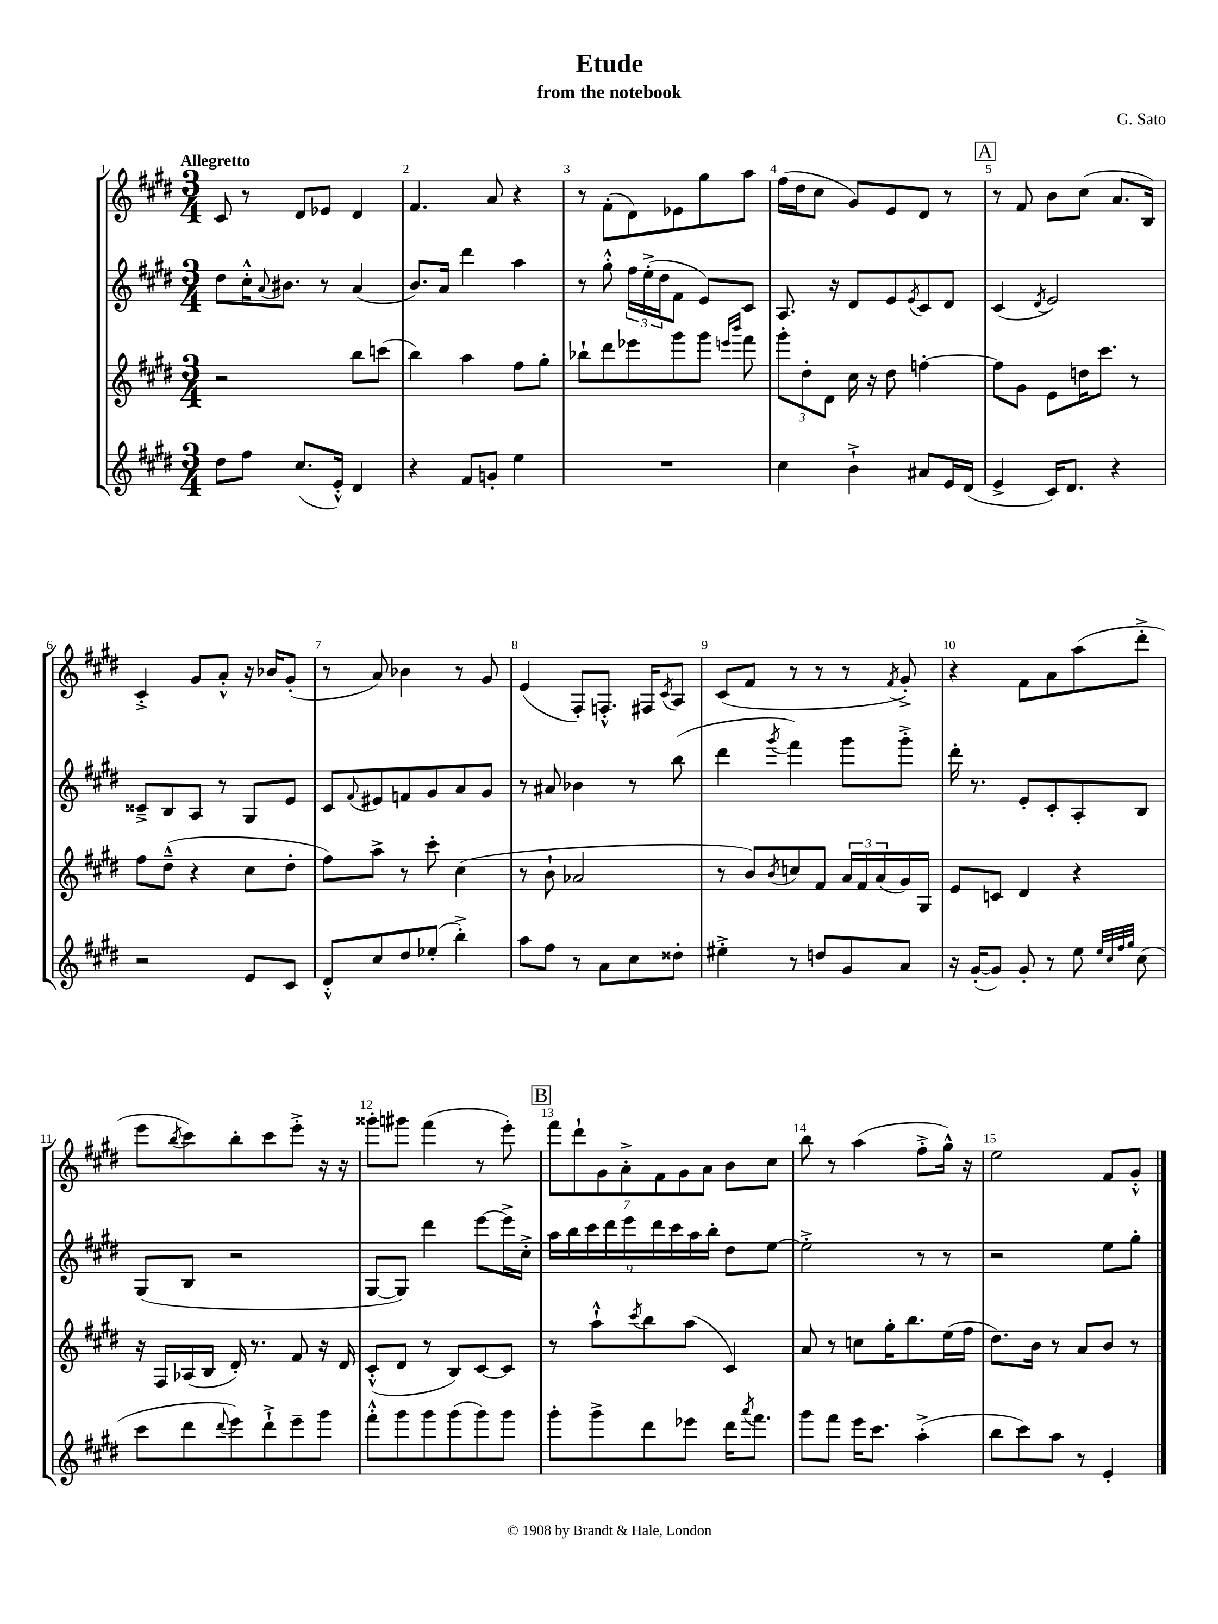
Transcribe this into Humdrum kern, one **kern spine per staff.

**kern	**kern	**kern	**kern
*part4	*part3	*part2	*part1
*staff4	*staff3	*staff2	*staff1
*clefG2	*clefG2	*clefG2	*clefG2
*k[f#c#g#d#]	*k[f#c#g#d#]	*k[f#c#g#d#]	*k[f#c#g#d#]
*M3/4	*M3/4	*M3/4	*M3/4
=1	=1	=1	=1
!	!	!	!LO:TX:a:B:t=Allegretto
8dd#\L	2r	8dd#\L	8c#/
8ff#\J	.	16cc#'^^\K	8r
.	.	8qqa/	.
.	.	8.b#X\J	.
(8.cc#/L	.	.	8d#/L
.	.	8r	8e-X/J
16e'^^/Jk)	.	.	.
4d#/	8bb\L	(4a/	4d#/
.	(8cccn\J	.	.
=2	=2	=2	=2
4r	4bb\)	8.b/L)	4.f#/
.	.	16a/Jk	.
8f#/L	4aa\	4ddd#\	.
8gn'/J	.	.	8a/
4ee\	8ff#\L	4aa\	4r
.	8gg#'\J	.	.
=3	=3	=3	=3
2.r	8bb-X`\L	8r	8r
.	8ddd#\	8gg#'^^\	(8f#'\L
.	8eee-X\	24ff#\LL	8d#\)
.	.	(24ee'^\	.
.	.	24dd#\J	.
.	8ggg#\	8f#\J	8e-X\
.	8ggg#\J	8e/L)	8gg#\
.	16qqeeen/LL	.	.
.	16qqbbb/JJ	.	.
.	8fff#\	8c#/J	8aa\J
=4	=4	=4	=4
4cc#\	12ggg#'\L	8.A/	(16ff#\LL
.	.	.	16dd#\J
.	12dd#'\	.	.
.	.	.	8cc#\J
.	12d#\J	.	.
.	.	16r	.
4b`^\	16cc#\	8d#/L	8g#/L)
.	16r	.	.
.	8dd#\	8e/	8e/
.	.	8qe/	.
8a#X/L	[4ffn'\	8c#/	8d#/J
16e/L	.	8d#/J	8r
(16d#/JJ	.	.	.
!!LO:REH:place=s1:t=A
=5	=5	=5	=5
4e^/	8ff\L]	(4c#/	8r
.	8g#\J	.	8f#/
.	.	8qd#/	.
16c#/KL)	8e\L	2e/)	8b\L
8.d#/J	.	.	.
.	16ddn\K	.	(8cc#\J
.	8.ccc#\J	.	.
4r	.	.	8.a/L
.	8r	.	.
.	.	.	16B/Jk)
!!LO:LB:g=z
=6	=6	=6	=6
2r	8ff#\L	8c##X~^/L	4c#'^/
.	(8dd#~^^\J	8B/	.
.	4r	8A/J	8g#/L
.	.	8r	8a'^^/J
8e/L	8cc#\L	8G#/L	16r
.	.	.	16b-X/KL
8c#/J	8dd#'\J	8e/J	(8g#'/J
=7	=7	=7	=7
8d#'^^/L	8ff#\L)	8c#/L	8r
.	.	8qqf#/	.
8cc#/	8aa^\J	8e#X/	8a/)
8dd#/	8r	8fn/	4b-X\
(8ee-X'/J	8ccc#'\	8g#/	.
4bb'^\)	(4cc#\	8a/	8r
.	.	8g#/J	8g#/
=8	=8	=8	=8
8aa\L	8r	8r	(4e/
8ff#\J	8b`\	8a#X/	.
8r	2a-X/	4b-X\	8F#'/L)
8a\L	.	.	8.Fn'^^/J
8cc#\	.	8r	.
.	.	.	16F#X/KL
.	.	.	8qc#/
8dd##X'\J	.	(8bb\	8A/J
=9	=9	=9	=9
4ee#X'^\	8r	4ddd#\	(8c#/L
.	8b/L)	.	8f#/J
.	8qb/	8qggg#/	.
8r	8ccn/	4fff#\)	8r
8ddn/L	8f#/J	.	8r
8g#/	24a/LL	8ggg#\L	8r
.	24f#/	.	.
.	(24a/	.	.
.	.	.	8qf#/
8a/J	16g#/)	8ggg#'^\J	8g#'^/)
.	16G#/JJ	.	.
=10	=10	=10	=10
16r	8e/L	16ddd#'\	4r
([16g#'/KL	.	8.r	.
8g#/J])	8cn/J	.	.
8g#'/	4d#/	8e'/L	8f#\L
8r	.	8c#'/	8a\
8ee\	4r	8A'/	(8aa\
32qqee/LLL	.	.	.
32qqcc#/	.	.	.
32qqff#/	.	.	.
32qqgg#/JJJ	.	.	.
(8cc#\	.	8B/J	8ddd#'^\J
!!LO:LB:g=z
=11	=11	=11	=11
8ccc#\L	16r	(8G#/L	8eee\L
.	16F#/LL	.	.
.	.	.	8qbb/
8ddd#\	(16A-X/	8B/J	8ccc#\)
.	16B/JJ	.	.
8qqddd#/	.	.	.
8eee\)	16d#'/)	2r	8bb'\
.	8.r	.	.
8ddd#`^\	.	.	8ccc#\
8eee~\	8f#/	.	8eee'^\J
8ggg#\J	16r	.	16r
.	16d#/	.	16r
=12	=12	=12	=12
8fff#'^^\L	(8c#'^^/L	[8G#/L	8ggg##X'\L
8ggg#\	8d#/J	8G#/J])	8ggg#X\J
8ggg#\	8r	4ddd#\	(4fff#\
(8ggg#\	8B/L)	.	.
8ggg#\)	[8c#/	[8eee\L	8r
8ggg#\J	8c#/J]	16eee^\L]	8eee'\)
.	.	16cc#'^\JJ	.
!!LO:REH:place=s1:t=B
=13	=13	=13	=13
8ggg#'\L	8r	18aa\LL	14fff#\L
.	.	18bb\	.
.	.	.	14ddd#`\
.	.	18ccc#\	.
8ggg#^\	8aa`^^\L	.	.
.	.	.	14g#\
.	.	18ddd#\	.
.	.	.	14a'^\
.	.	18eee\	.
.	8qccc#/	.	.
8ddd#\	8bb\	.	.
.	.	18ddd#\	.
.	.	.	14f#\
.	.	18ccc#\	.
.	.	.	14g#\
8eee-X\J	(8aa\J	.	.
.	.	18aa\	.
.	.	.	14a\J
.	.	18bb'\JJ	.
16ddd#\KL	4c#/)	8dd#\L	8b\L
8qaaa/	.	.	.
8.fff#\J	.	.	.
.	.	[8ee\J	8cc#\J
=14	=14	=14	=14
8ggg#\L	8a/	2ee'^\]	8bb\
8fff#\J	8r	.	8r
16eee\KL	8ccn\L	.	(4aa\
8.ccc#\J	.	.	.
.	16gg#'\K	.	.
.	8.bb\	.	.
(4aa'^\	.	8r	8ff#'^\L
.	(16ee\L	8r	16gg#^^\Jk)
.	16ff#\JJ	.	16r
=15	=15	=15	=15
8bb\L	8.dd#\L)	2r	2ee\
8ccc#\)	.	.	.
.	16b\Jk	.	.
8aa\J	8r	.	.
8r	8a/L	.	.
4e'/	8b/J	8ee\L	8f#/L
.	8r	8gg#'\J	8g#'^^/J
==	==	==	==
*-	*-	*-	*-
